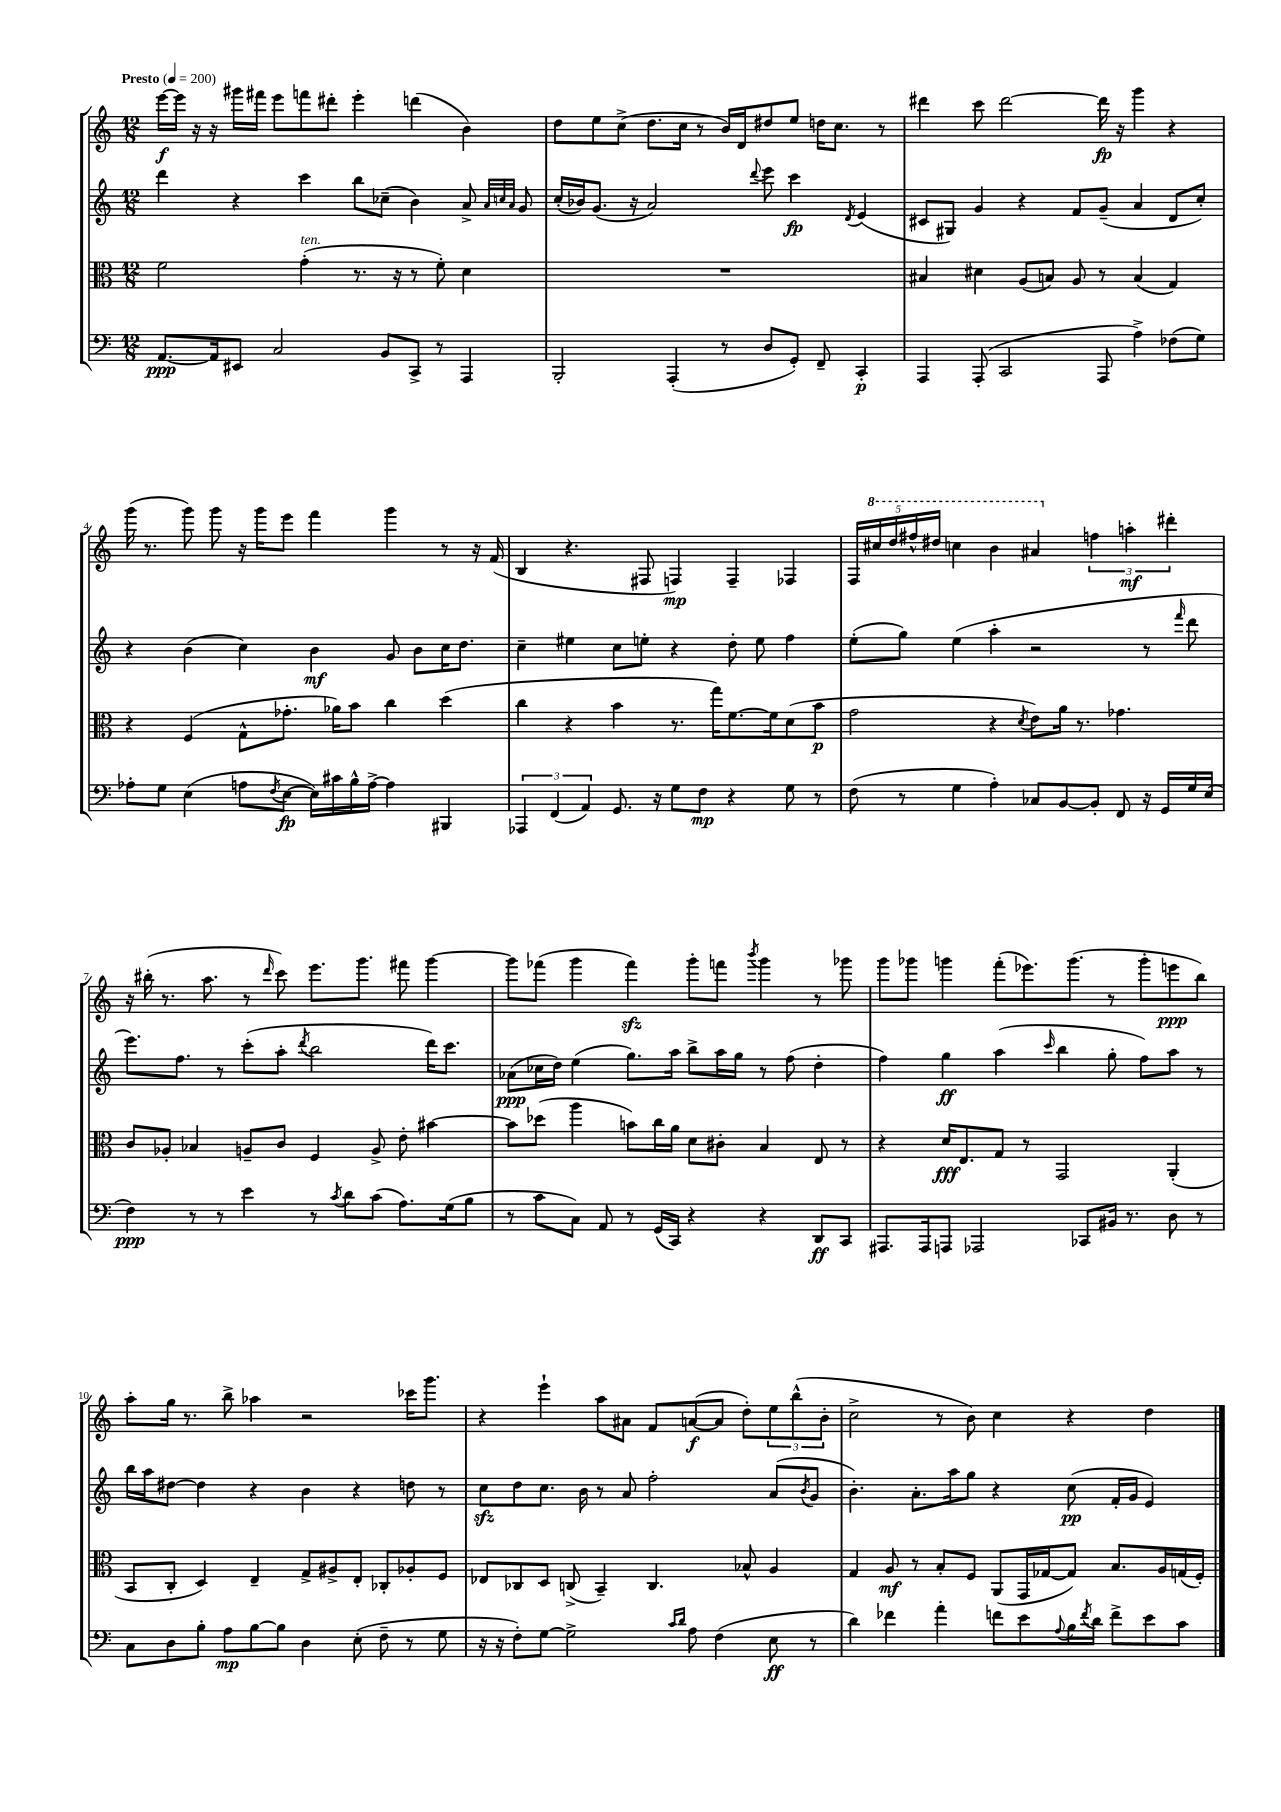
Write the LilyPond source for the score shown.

<<
\new StaffGroup <<
\new Staff = "s0" {
    \clef treble \key c \major \numericTimeSignature \time 12/8 \tempo "Presto" 4 = 200
    e'''16~\f e'''16 r16 r16 gis'''16 fis'''16 e'''8 f'''8 dis'''8-. e'''4-. d'''4( b'4) |
    d''8 e''8 c''8->( d''8. c''16 r8 b'16) d'16 dis''8 e''8 d''16 c''8. r8 |
    dis'''4 c'''8 dis'''2~ dis'''16\fp r16 g'''4 r4 |
    g'''16( r8. g'''8) g'''8 r16 g'''16 e'''8 f'''4 g'''4 r8 r16 f'16( |
    b4 r4. fis8 f4\mp) f4-- fes4 |
    \tuplet 5/4 { f16 \ottava #1 cis'''16 d'''16 fis'''16-^ dis'''16 } c'''4 b''4 ais''4 \ottava #0 \tuplet 3/2 { f''!4 a''4-.\mf dis'''!4-. } |
    r16 bis''16-.( r8. a''8. r8 \grace { d'''16 } c'''8) e'''8. g'''8. fis'''8 g'''4~ |
    g'''8 fes'''8( g'''4 fes'''4\sfz) g'''8-. f'''8 \acciaccatura { b'''8 } g'''4 r8 ges'''8 |
    g'''8 ges'''8 g'''4 f'''8-.( ees'''8.) g'''8.( r8 g'''8-. e'''8\ppp b''8) |
    a''8-. g''16 r8. b''8-> aes''4 r2 ces'''16 g'''8. |
    r4 e'''4-! a''8 ais'8 f'8 a'8~\f( a'8 d''8-.) \tuplet 3/2 { e''8 b''8-^( b'8-. } |
    c''2-> r8 b'8) c''4 r4 d''4 \bar "|." |
}
\new Staff = "s1" {
    \clef treble \key c \major \numericTimeSignature \time 12/8
    d'''4 r4 c'''4 b''8 ces''8--( b'4) a'8-> \grace { a'32 c''32 a'32 } g'8 |
    c''16-.( bes'16) g'8.( r16 a'2) \appoggiatura { d'''8 } e'''8 c'''4\fp \acciaccatura { d'8 } e'4( |
    cis'8 gis8) g'4 r4 f'8 g'8--( a'4 d'8 c''8-.) |
    r4 b'4( c''4) b'4\mf g'8 b'8 c''16 d''8. |
    c''4-- eis''4 c''8 e''8-. r4 d''8-. e''8 f''4 |
    e''8-.( g''8) e''4( a''4-. r2 r8 \grace { f'''16 } d'''8 |
    e'''8.) f''8. r8 c'''8-.( a''8-. \acciaccatura { d'''8 } b''2 d'''16) c'''8. |
    aes'8\ppp( ces''16 d''16) e''4( g''8.) a''16 b''8-> a''16 g''16 r8 f''8( d''4-. |
    f''4) g''4\ff a''4( \grace { c'''16 } b''4 g''8-. f''8) a''8 r8 |
    b''16 a''16 dis''8~ dis''4 r4 b'4 r4 d''8 r8 |
    c''8\sfz d''8 c''8. b'16 r8 a'8 f''2-. a'8( \acciaccatura { b'8 } g'8 |
    b'4.-.) a'8.-. a''16 g''8 r4 c''8\pp( f'16-. g'16 e'4) \bar "|." |
}
\new Staff = "s2" {
    \clef alto \key c \major \numericTimeSignature \time 12/8
    f'2 g'4-.^\markup { \italic "ten." }( r8. r16 r8 f'8-.) d'4 |
    R1. |
    bis4 dis'4 a8( b8) a8 r8 b4( g4) |
    r4 f4( g8-^ ges'8.-. aes'16) b'8 c''4 d''4( |
    c''4 r4 b'4 r8. g''16) f'8.~ f'16 d'8( b'8\p |
    g'2 r4 \acciaccatura { d'8 } e'8) a'16 r8. ges'4. |
    c'8 aes8-. bes4 a8-- c'8 f4 a8-> e'8-. bis'4~ |
    bis'8 des''8( a''4 b'8) c''16 a'16 d'8 cis'8-. b4 e8 r8 |
    r4 d'16\fff e8. g8 r8 g,2 a,4-.( |
    b,8 c8-. d4) e4-- g8-> ais8-> e8-. ces8-. aes8-. f8 |
    ees8 ces8 d8 c8->( b,4--) c4. bes8-^ a4 |
    g4 a8\mf r8 b8-. f8 a,8( g,16 ges16~ ges8) b8. a16 g16( f16-.) \bar "|." |
}
\new Staff = "s3" {
    \clef bass \key c \major \numericTimeSignature \time 12/8
    a,8.~\ppp a,16 eis,8 c2 b,8 c,8-> r8 a,,4 |
    b,,2-. a,,4-.( r8 d8 g,8-.) f,8-- c,4-.\p |
    a,,4 a,,8-.( c,2 a,,8 a4->) fes8( g8) |
    aes8-. g8 e4( a8 \acciaccatura { f8 } e8~\fp e16) cis'16 b16-^ a16~-> a4 bis,,4 |
    \tuplet 3/2 { aes,,4 f,4( a,4) } g,8. r16 g8 f8\mp r4 g8 r8 |
    f8( r8 g4 a4-.) ces8 b,8~ b,8-. f,8 r16 g,16 g16 e16( |
    f4\ppp) r8 r8 e'4 r8 \acciaccatura { c'8 } d'8 c'8( a8.) g16( b8 |
    r8 c'8 c8) a,8 r8 g,16( c,16) r4 r4 d,8\ff c,8 |
    ais,,8. ais,,16 a,,8 aes,,2 ces,8 bis,16 r8. d8 r8 |
    c8 d8 b8-. a8\mp b8~ b8 d4 e8-.( f8-- r8 g8 |
    r16 r16 f8-.) g8~ g2-> \grace { c'16 d'16 } a8 f4( e8\ff r8 |
    d'4) fes'4 a'4-. f'8 e'8 \appoggiatura { a8 } b16 \acciaccatura { f'8 } d'16 f'8-> e'8 c'8 \bar "|." |
}
>>
>>
